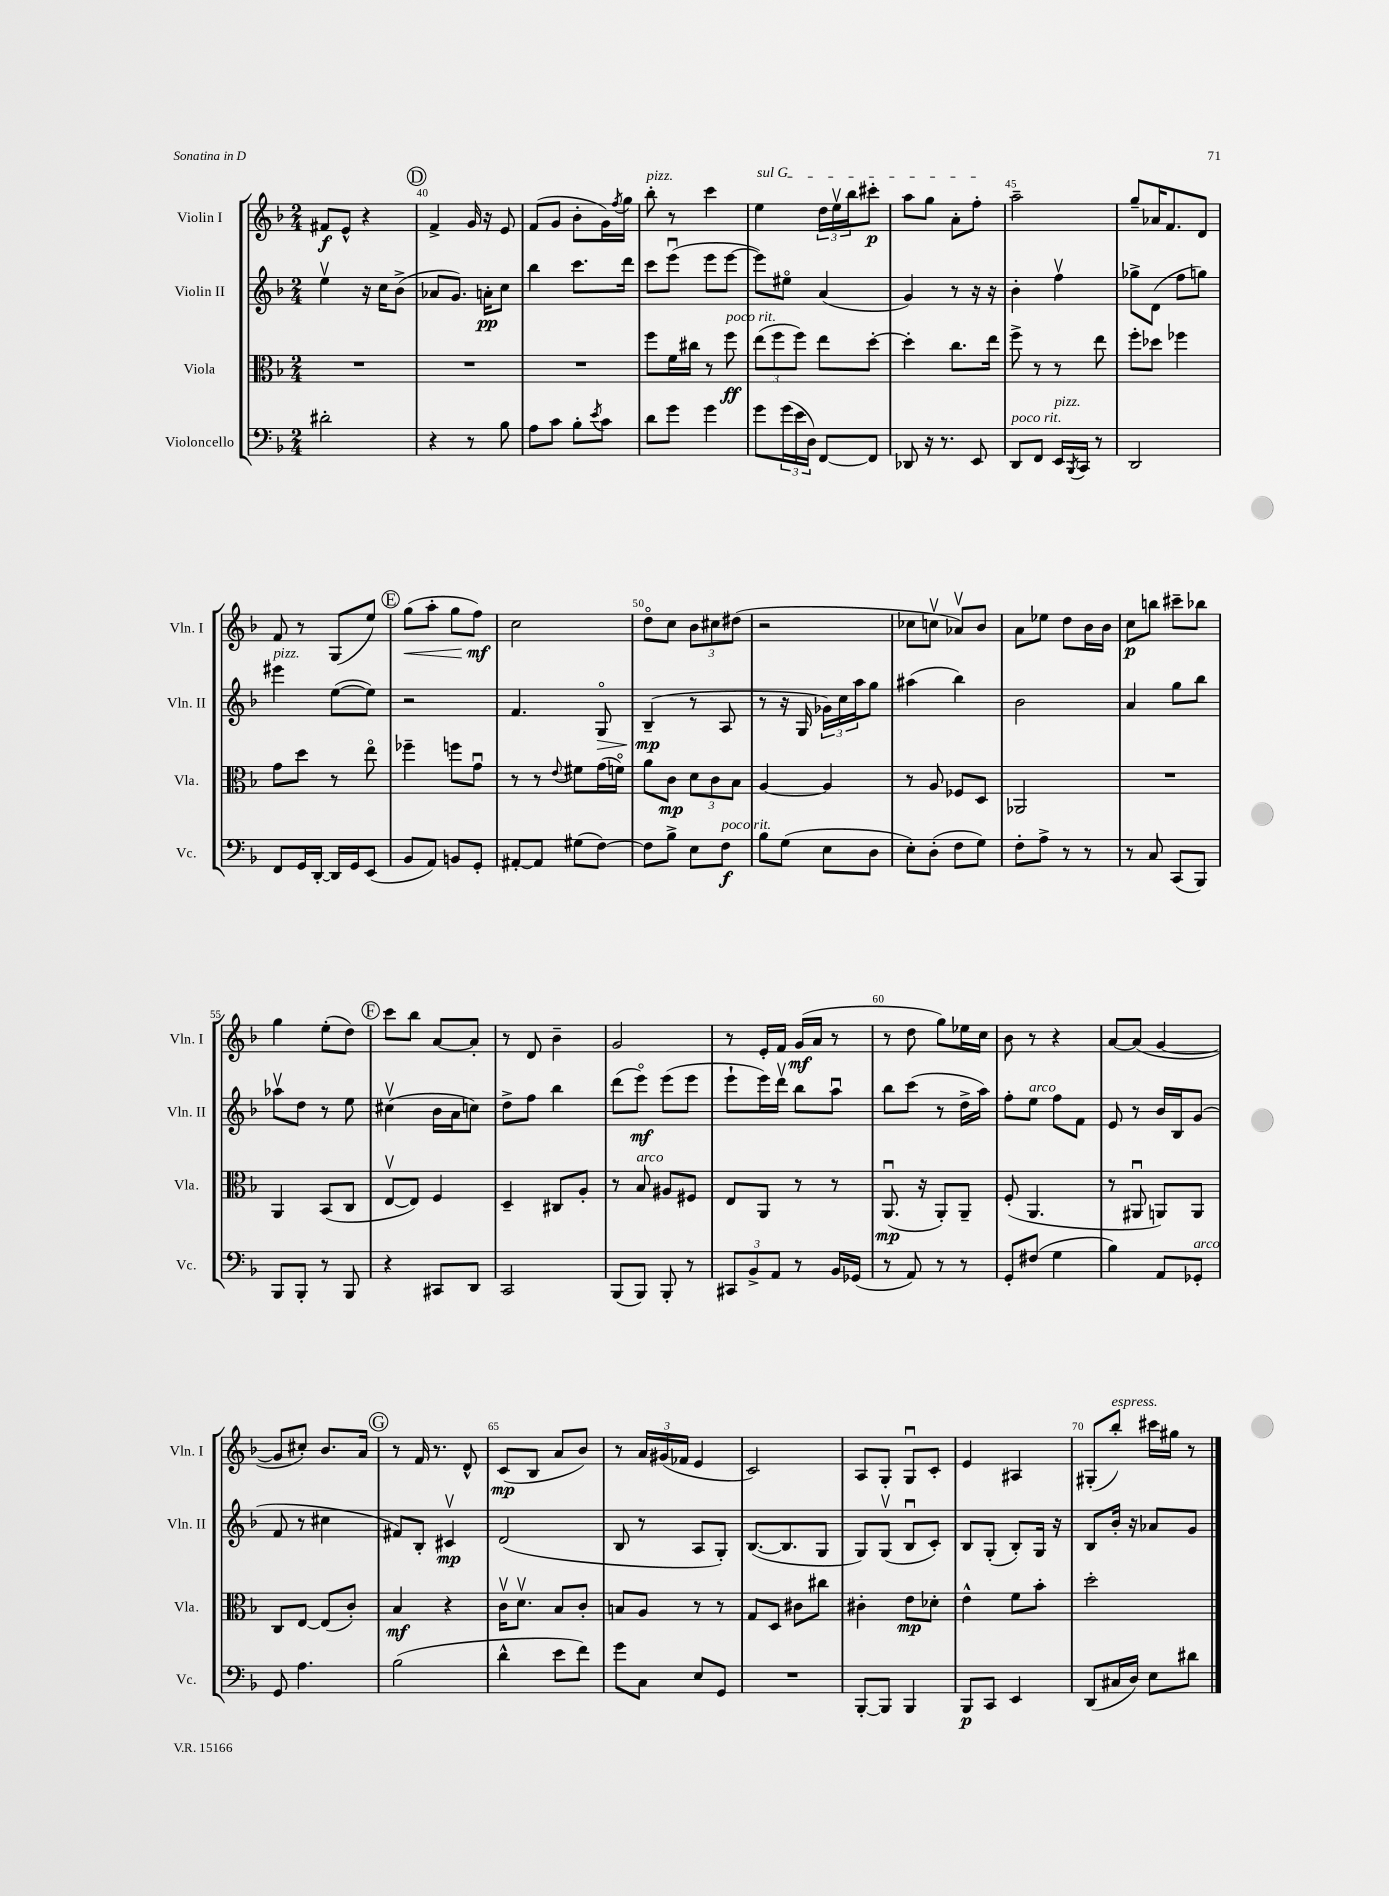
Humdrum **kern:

**kern	**kern	**kern	**kern
*staff4	*staff3	*staff2	*staff1
*clefF4	*clefC3	*clefG2	*clefG2
*k[b-]	*k[b-]	*k[b-]	*k[b-]
*M2/4	*M2/4	*M2/4	*M2/4
2d#'	2r	4eev	8f#
.	.	.	8e^^
.	.	16r	4r
.	.	16cc	.
.	.	(8b-^	.
=	=	=	=
4r	2r	8a-	4f^
.	.	8.g)	.
8r	.	.	16g
.	.	16a'	16r
8B-	.	8cc	8e
=	=	=	=
8A	2r	4bb-	(8f
8c	.	.	8g
8B-'	.	8.ccc	8b-'
8qe	.	.	.
8c	.	.	16g)
.	.	.	8qff
.	.	16ddd	16gg
=	=	=	=
8d	8ff	8ccc	8bb-'
8g	16f	(8eeeu	8r
.	16cc#	.	.
4g	8r	8eee	4ccc
.	8ff	[8eee	.
=	=	=	=
8g	(12ee	8eee])	4ee
.	12ff	.	.
(24g	.	8ee#o	.
24e	12ff)	.	.
24D)	.	.	.
[8FF	8ee	(4a	24dd
.	.	.	24eev
.	.	.	24bb-
8FF]	[8dd'	.	8ccc#'
=	=	=	=
8DD-	4dd']	4g)	8aa
16r	.	.	8gg
8.r	.	.	.
.	8.cc	8r	8a'
8EE	.	16r	8ff'
.	16ee	16r	.
=	=	=	=
8DD	8ff^	4b-'	2aa~
8FF	8r	.	.
16EE	8r	4ffv	.
8qBBB-	.	.	.
16CC	.	.	.
8r	8ee	.	.
=	=	=	=
2DD	8ff'	8gg-^	8gg~
.	8dd-	(8d	16a-
.	.	.	8.f
.	4ff-	8ff	.
.	.	8gg)	8d
=	=	=	=
8FF	8g	4eee#	8f
16GG	8dd	.	8r
[16DD'	.	.	.
16DD]	8r	([8ee	(8G
16GG	.	.	.
(8EE	8eeo	8ee])	8ee)
=	=	=	=
8BB-	4ff-~	2r	(8gg
8AA)	.	.	8aa'
8BB	8ff	.	8gg
8GG'	8gu	.	8ff)
=	=	=	=
[8AA#'	8r	4.f	2cc
8AA#]	8r	.	.
.	8qqe	.	.
(8G#	8f#	.	.
[8F)	(16g	8Go	.
.	16fo)	.	.
=	=	=	=
8F]	8a	(4B-~	8ddo
8B-^	8c	.	8cc
8E	12d	8r	12b-
.	12c	.	12cc#
8F	.	8A	.
.	12B-	.	(12dd#
=	=	=	=
8B-	[4A	8r	2r
(8G	.	16r	.
.	.	16G	.
8E	4A]	24g-)	.
.	.	24cc	.
.	.	24aa	.
8D	.	8gg	.
=	=	=	=
8E')	8r	(4aa#	8cc-
(8D'	8A	.	8ccv
8F	8F-	4bb-)	8a-v)
8G)	8D	.	8b-
=	=	=	=
8F'	2AA-	2b-	8a
8A^	.	.	8ee-
8r	.	.	8dd
8r	.	.	16b-
.	.	.	16b-
=	=	=	=
8r	2r	4a	8cc
8C	.	.	8bb
(8CC	.	8gg	8ccc#~
8BBB-)	.	8bb-	8bb-
=	=	=	=
8BBB-	4AA	8aa-v	4gg
8BBB-'	.	8dd	.
8r	(8BB-	8r	(8ee'
8BBB-	8C	8ee	8dd)
=	=	=	=
4r	[8Ev	(4cc#v	8ccc
.	8E])	.	8bb-
8CC#	4F	16b-	[8a
.	.	16a	.
8DD	.	8cc)	8a']
=	=	=	=
2CC	4D~	8dd^	8r
.	.	8ff	8d
.	8C#	4bb-	4b-~
.	8A'	.	.
=	=	=	=
(8BBB-	8r	(8ddd	2g
8BBB-)	8B-	8eeeo)	.
8BBB-'	8A#	(8eee	.
8r	8F#	8eee	.
=	=	=	=
12CC#	8E	8eee`	8r
12BB-^	.	.	.
.	8AA	16eee)	16e'
12AA	.	.	.
.	.	16dddv	16f
8r	8r	8bb-	(16g
.	.	.	16a
16BB-	8r	8aau	8r
(16GG-	.	.	.
=	=	=	=
8r	(8.AAu	8bb-	8r
8AA)	.	(8ccc	8dd
.	16r	.	.
8r	8AA')	8r	8gg)
8r	8AA~	16dd^	16ee-
.	.	16aa)	16cc
=	=	=	=
8GG'	(8F'	8ff'	8b-
(8F#	4.AA	8ee	8r
4G	.	8ff	4r
.	.	8f	.
=	=	=	=
4B-)	8r	8e	[8a
.	8AA#u	8r	(8a]
8AA	8AA)	16b-	[4g
.	.	16B-	.
8GG-'	8AA	(8g	.
=	=	=	=
8GG	8C	8f	8g]
4.A	[8E	8r	8cc#')
.	(8E]	4cc#	8.b-
.	8c')	.	.
.	.	.	16a
=	=	=	=
(2B-	4B-	8f#)	8r
.	.	8B-'	16f
.	.	.	8.r
.	4r	4c#v	.
.	.	.	8d^^
=	=	=	=
4d^^	16cv	(2d	(8c
.	8.dv	.	.
.	.	.	8B-
8e	8B-	.	8a
8f)	8c'	.	8b-)
=	=	=	=
8g	8B	8B-	8r
8C	8A	8r	24a
.	.	.	(24g#
.	.	.	24f-
8E	8r	8A	4e
8GG	8r	8G')	.
=	=	=	=
2r	8G	([8.B-	2c)
.	8D	.	.
.	.	8.B-]	.
.	8c#	.	.
.	8cc#	8G	.
=	=	=	=
[8BBB-'	4c#'	8G)	8A
8BBB-]	.	(8Gv	8G'
4BBB-	8e	8B-u	8Gu
.	8d-'	8c')	8c'
=	=	=	=
8BBB-	4e^^	8B-	4e
8CC	.	(8G'	.
4EE	8f	8B-')	4A#
.	8b-'	16G	.
.	.	16r	.
=	=	=	=
(8DD	2dd'	8B-	(8G#'
16C#	.	16b-'	8bb-')
16D)	.	16r	.
8E	.	8a-	16ccc#
.	.	.	16gg#
8d#	.	8g	8r
==	==	==	==
*-	*-	*-	*-
